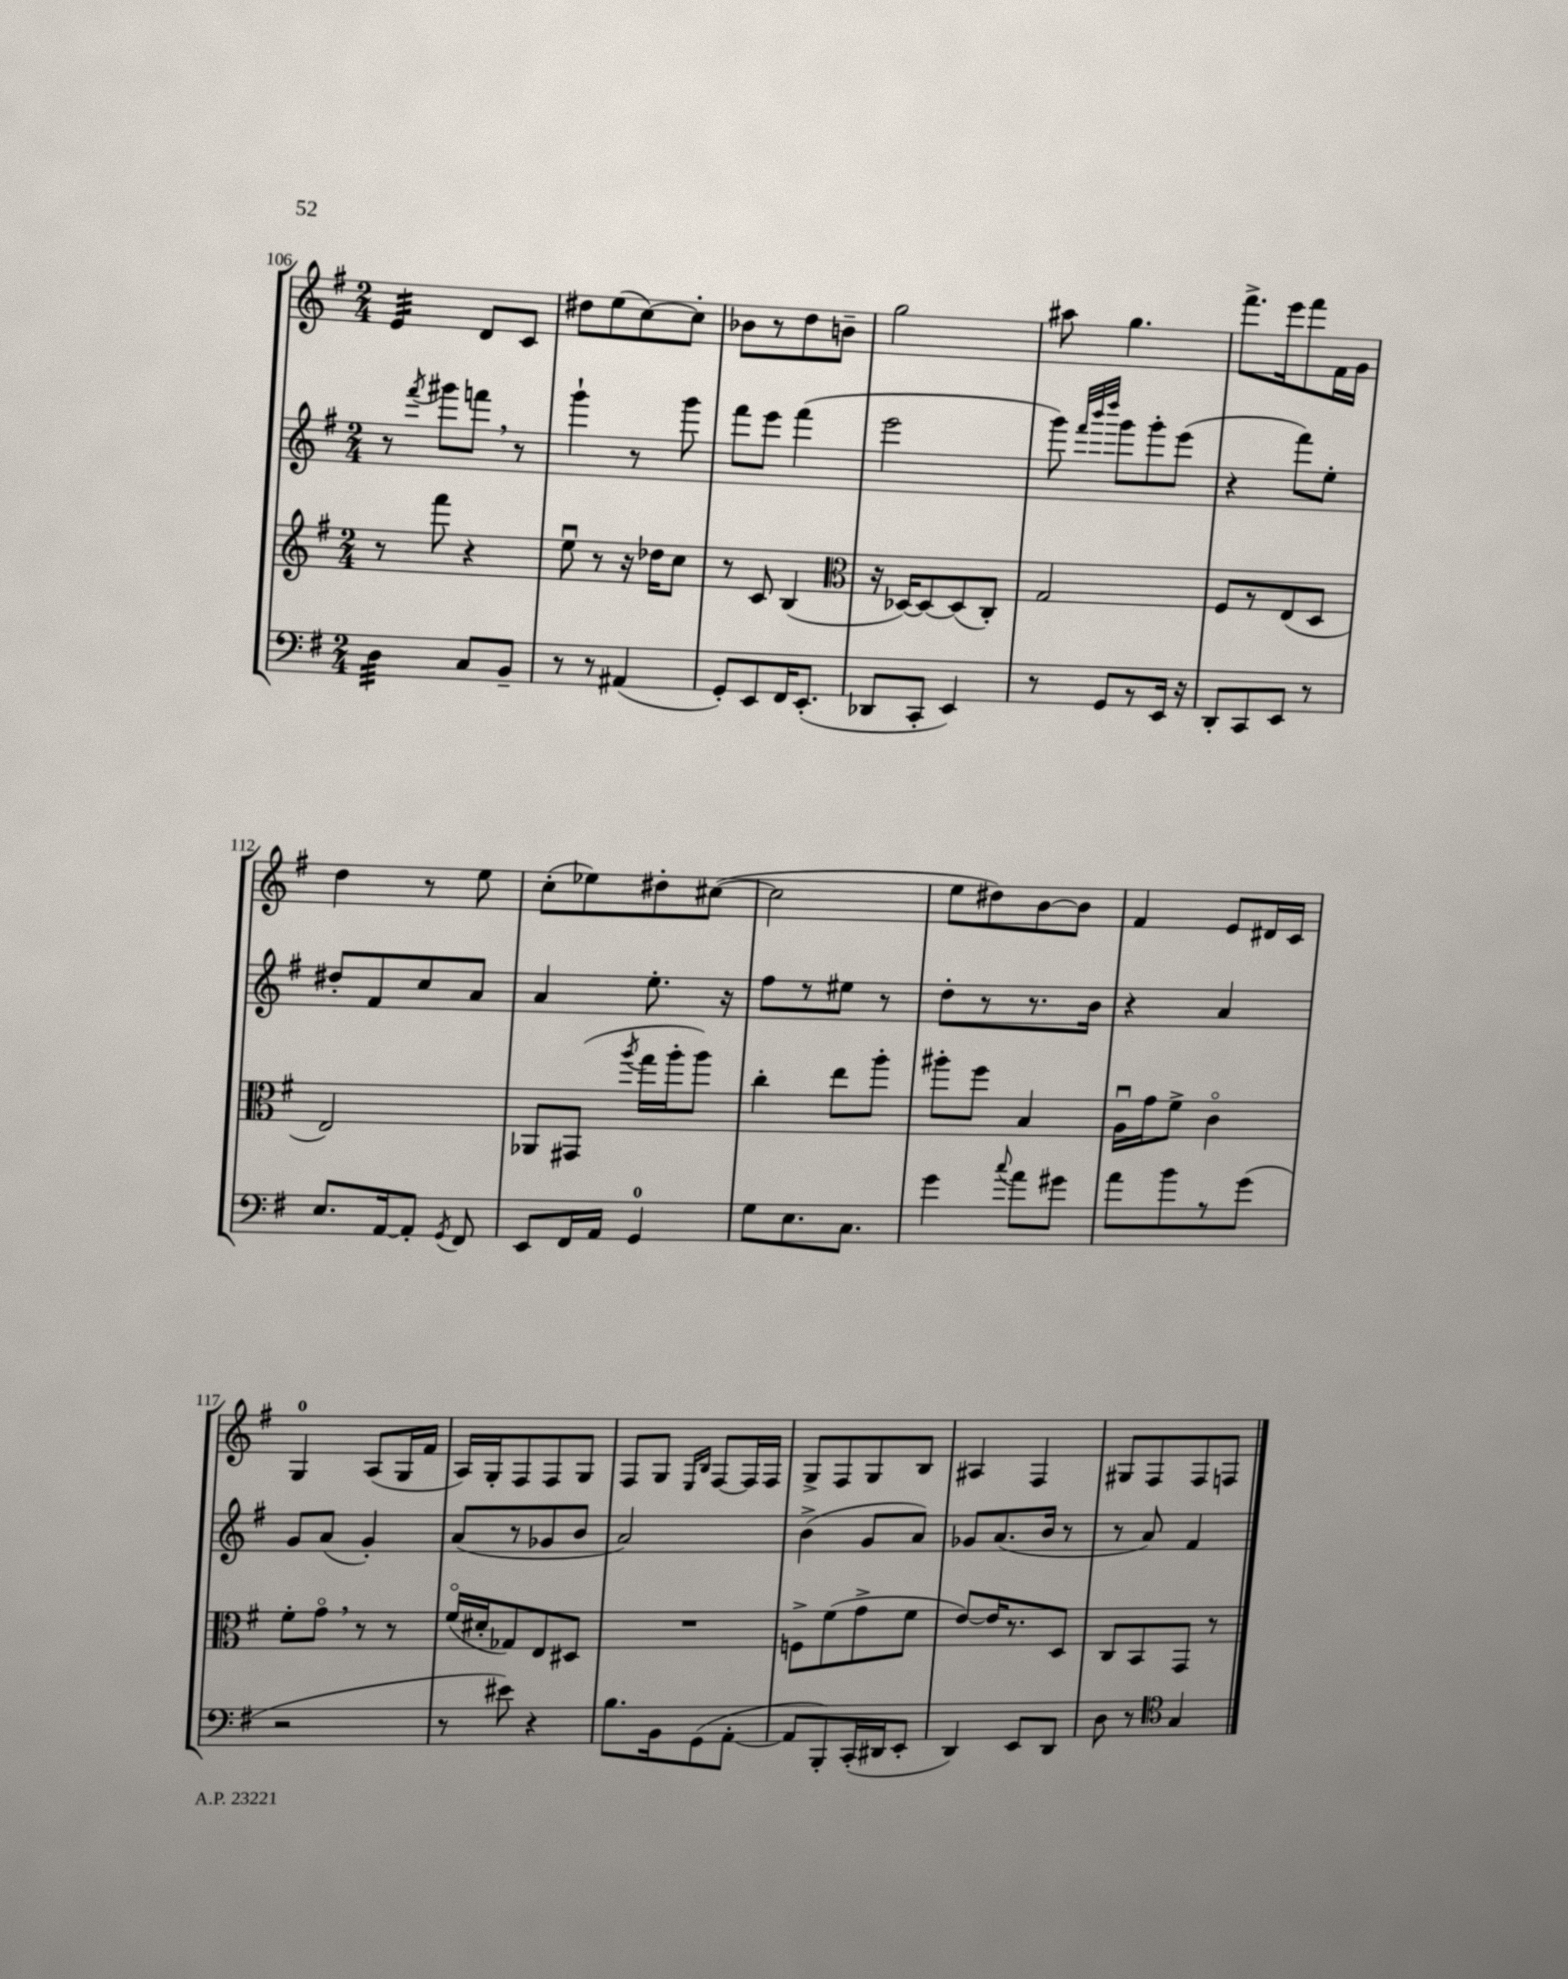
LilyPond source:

<<
\new StaffGroup <<
\new Staff = "s0" {
    \clef treble \key g \major \numericTimeSignature \time 2/4
    \autoBeamOff e'4:32 d'8[ c'8] |
    dis''8[ e''8( c''8~) c''8]-. |
    bes'8[ r8 d''8 b'8]-- |
    g''2 |
    ais''8 g''4. |
    fis'''8.[-> e'''16 fis'''8 fis'16 g'16] |
    d''4 r8 e''8 |
    c''8[-.( ees''8) dis''8-. cis''8]~( |
    cis''2 |
    e''8[ dis''8) b'8~ b'8] |
    fis'4 e'8[ dis'16 c'16] |
    g4-0 a8[( g16 fis'16] |
    a16[) g16-. fis8 fis8 g8] |
    fis8[ g8] \grace { e16[ b16] } fis8[~ fis16 fis16] |
    g8[-> fis8 g8 b8] |
    ais4 fis4 |
    gis8[ fis8 fis8 f8] \bar "|." |
}
\new Staff = "s1" {
    \clef treble \key g \major \numericTimeSignature \time 2/4
    \autoBeamOff r8 \acciaccatura { fis'''8 } gis'''8[ f'''8] \breathe r8 |
    g'''4-! r8 g'''8 |
    fis'''8[ e'''8] fis'''4( |
    e'''2 |
    g'''8) \grace { fis'''32[ b'''32 d''''32] } g'''8[ g'''8-. e'''8]( |
    r4 fis'''8[) e''8]-. |
    dis''8[-. fis'8 c''8 a'8] |
    a'4 e''8.-. r16 |
    fis''8[ r8 eis''8] r8 |
    d''8[-. r8 r8. b'16] |
    r4 a'4 |
    g'8[ a'8]( g'4-.) |
    a'8[( r8 ges'8 b'8] |
    a'2) |
    b'4->( g'8[ a'8]) |
    ges'8[ a'8.( b'16] r8 |
    r8 a'8) fis'4 \bar "|." |
}
\new Staff = "s2" {
    \clef treble \key g \major \numericTimeSignature \time 2/4
    \autoBeamOff r8 fis'''8 r4 |
    e''8\downbow r8 r16 des''16[ c''8] |
    r8 c'8 b4( |
    \clef alto r16 des16[~) des8~ des8( c8]-.) |
    g2 |
    fis8[ r8 e8( d8] |
    e2) |
    aes,8[ gis,8]( \acciaccatura { a''8 } g''16[ a''16-. a''8]) |
    c''4-. e''8[ a''8]-. |
    ais''8[-. fis''8] b4 |
    a16[\downbow g'16 fis'8]-> c'4\flageolet |
    fis'8[-. g'8]\flageolet \breathe r8 r8 |
    fis'16[\flageolet( dis'16-. ges8) e8 dis8] |
    R2 |
    f8[-> fis'8( g'8-> fis'8] |
    e'8[~) e'16 r8. d8] |
    c8[ b,8 g,8] r8 \bar "|." |
}
\new Staff = "s3" {
    \clef bass \key g \major \numericTimeSignature \time 2/4
    \autoBeamOff d4:32 c8[ b,8]-- |
    r8 r8 ais,4( |
    g,8[-.) e,8 fis,16 e,8.]-.( |
    des,8[ c,8]-. e,4) |
    r8 g,8[ r8 e,16] r16 |
    d,8[-. c,8 e,8] r8 |
    e8.[ a,16~ a,8]-. \acciaccatura { g,8 } fis,8 |
    e,8[ fis,16 a,16] g,4-0 |
    g8[ e8. c8.] |
    g'4 \appoggiatura { c''8 } a'8[ gis'8] |
    a'8[ b'8 r8 g'8]( |
    r2 |
    r8 eis'8) r4 |
    b8.[ b,16 g,8( a,8]~-. |
    a,8[ b,,8-.) c,16-.( dis,16 e,8]-. |
    d,4) e,8[ d,8] |
    d8 r8 \clef tenor g4 \bar "|." |
}
>>
>>
\layout { \context { \Score currentBarNumber = #106 } }
